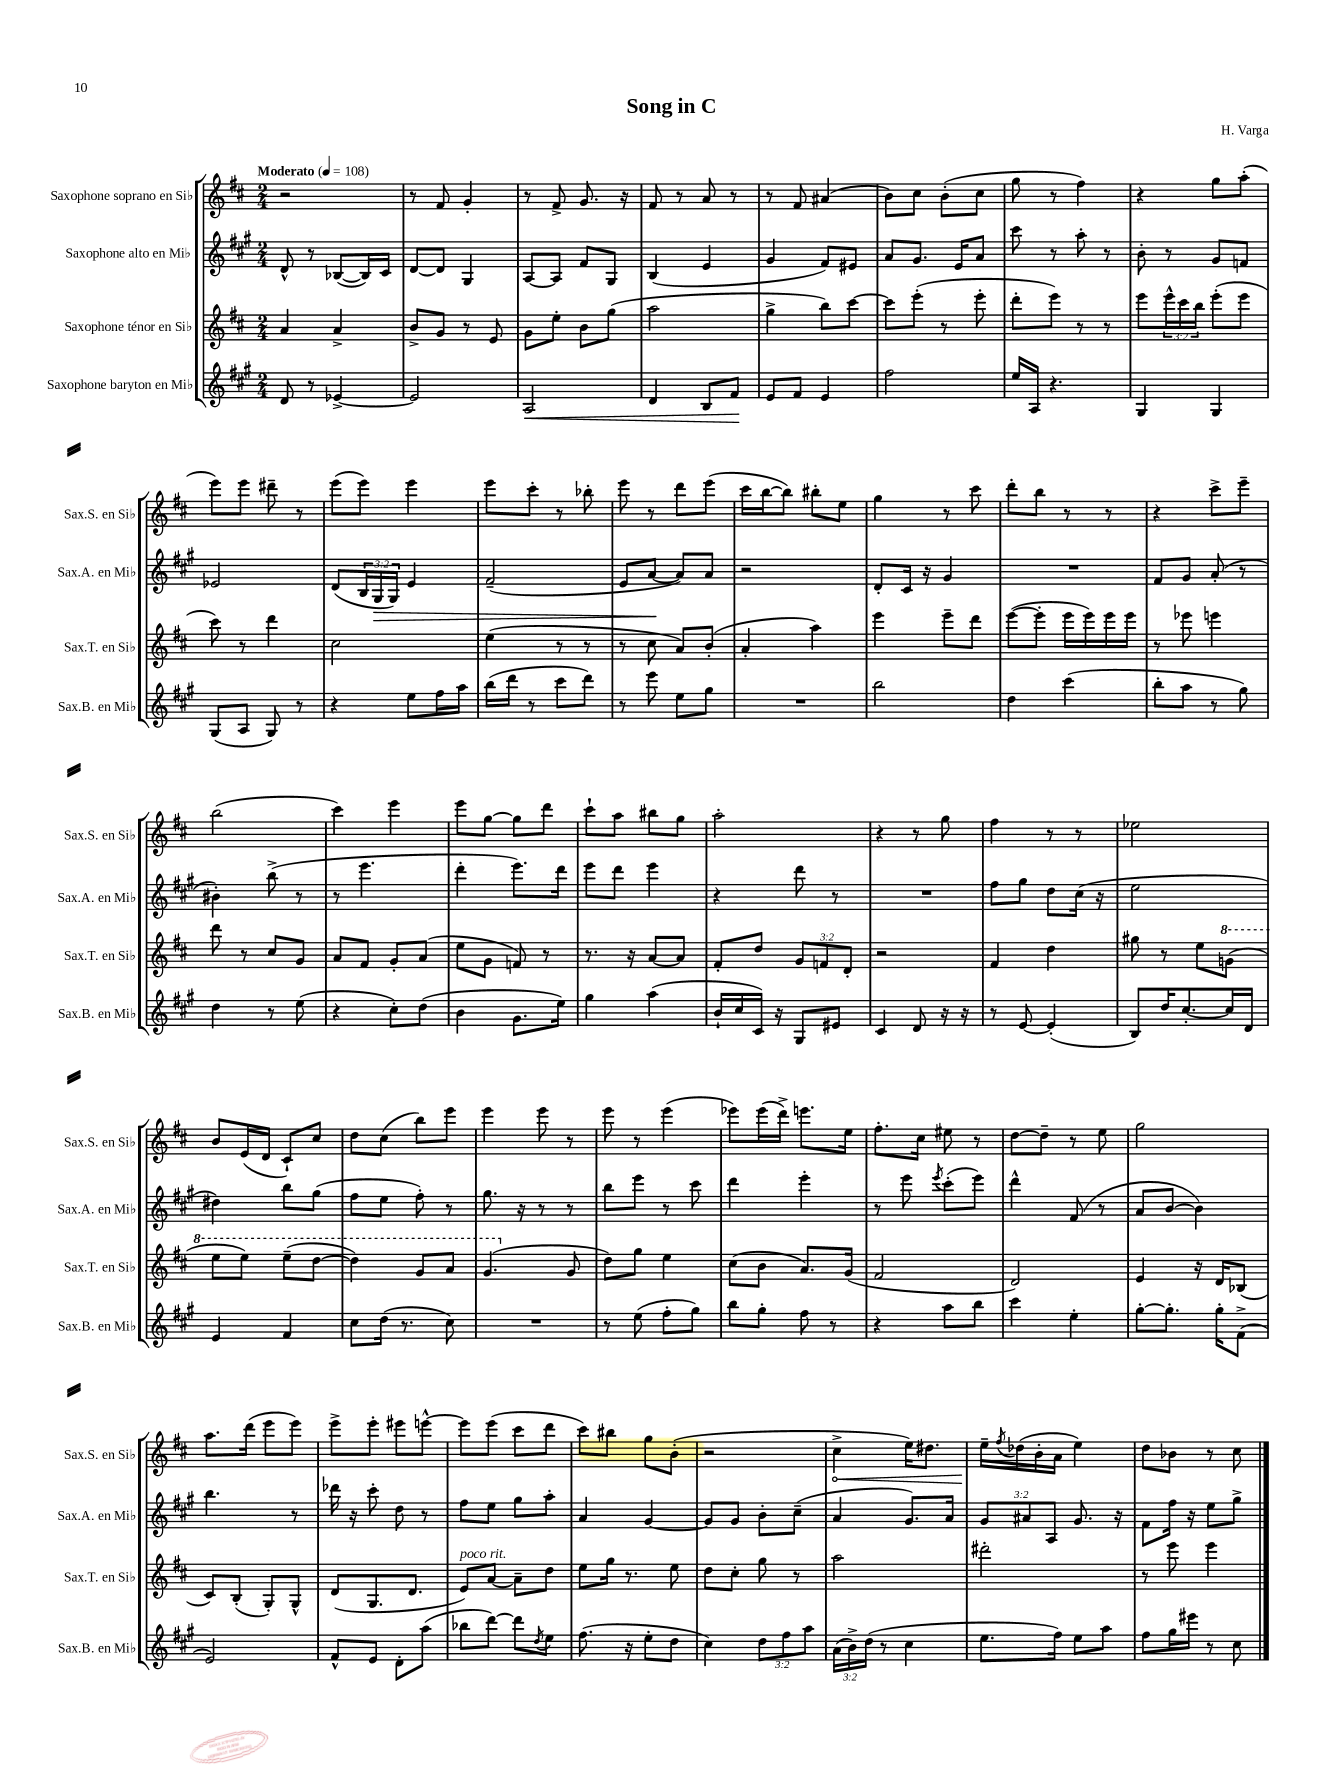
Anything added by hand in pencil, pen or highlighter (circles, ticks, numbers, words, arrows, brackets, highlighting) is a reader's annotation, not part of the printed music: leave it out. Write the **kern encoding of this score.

**kern	**kern	**kern	**kern
*staff4	*staff3	*staff2	*staff1
*clefG2	*clefG2	*clefG2	*clefG2
*k[f#c#g#]	*k[f#c#]	*k[f#c#g#]	*k[f#c#]
*M2/4	*M2/4	*M2/4	*M2/4
*MM108	*MM108	*MM108	*MM108
8d/	4a/	8d^^/	2r
8r	.	8r	.
[4e-^/	4a^/	([8B-/L	.
.	.	16B-/]L)	.
.	.	16c#/JJ	.
=	=	=	=
2e-/]	8b^/L	[8d/L	8r
.	8g/J	8d/]J	8f#/
.	8r	4G#/	4g'/
.	8e/	.	.
=	=	=	=
2A/	8g\L	[8A/L	8r
.	8ee'\J	8A/]J	8f#^/
.	8b\L	8f#/L	8.g/
.	(8gg\J	8G#/J	.
.	.	.	16r
=	=	=	=
4d/	2aa\	(4B/	8f#/
.	.	.	8r
8B/L	.	4e/	8a/
8f#/J	.	.	8r
=	=	=	=
8e/L	4gg^\	4g#/	8r
8f#/J	.	.	8f#/
4e/	8bb\L)	8f#/L)	(4a#/
.	[8ccc#\J	8e#/J	.
=	=	=	=
2ff#\	8ccc#\]L	8a/L	8b\L)
.	(8eee'\J	8.g#/J	8cc#\J
.	8r	.	(8b'\L
.	.	16e/LK	.
.	8eee'\	8a/J	8cc#\J
=	=	=	=
16ee/LL	8ddd'\L	8ccc#\	8gg\
16A/JJ	.	.	.
4.r	8eee\J)	8r	8r
.	8r	8aa'\	4ff#\)
.	8r	8r	.
=	=	=	=
4G#/	8eee\L	8b'\	4r
.	24eee^^\L	8r	.
.	24ccc#\	.	.
.	24bb\JJ	.	.
4G#/	(8eee'\L	8g#/L	8gg\L
.	8eee\J	8f/J	(8aa'\J
=	=	=	=
(8G#/L	8ccc#\)	2e-/	8eee\L)
8A/J	8r	.	8eee\J
8G#/)	4ddd\	.	8ddd#~\
8r	.	.	8r
=	=	=	=
4r	2cc#\	(8d/L	(8eee\L
.	.	24B/L	8eee\J)
.	.	24G#/	.
.	.	24G#/JJ)	.
8ee\L	.	4e/	4eee\
16ff#\L	.	.	.
16aa\JJ	.	.	.
=	=	=	=
(16bb\LL	(4ee\	(2f#~/	8eee\L
16ddd\JJ	.	.	.
8r	.	.	8ccc#'\J
8ccc#\L	8r	.	8r
8ddd\J)	8r	.	8bb-'\
=	=	=	=
8r	8r	8e/L	8eee\
8eee\	8cc#\	[8a/J	8r
8ee\L	8a/L)	8a/]L)	8ddd\L
8gg#\J	(8b'/J	8a/J	(8eee\J
=	=	=	=
2r	4a'/	2r	16ccc#\LL
.	.	.	[16bb\J
.	.	.	8bb\]J)
.	4aa\)	.	8bb#'\L
.	.	.	8ee\J
=	=	=	=
2bb\	4eee\	8d'/L	4gg\
.	.	16c#/Jk	.
.	.	16r	.
.	8eee~\L	4g#/	8r
.	8ddd\J	.	8ccc#\
=	=	=	=
4dd\	([8eee\L	2r	8ddd'\L
.	8eee'\]J	.	8bb\J
(4ccc#\	16eee\LL	.	8r
.	16eee\)	.	.
.	16eee\	.	8r
.	16eee\JJ	.	.
=	=	=	=
8bb'\L	8r	8f#/L	4r
8aa\J	8eee-\	8g#/J	.
8r	4eee\	(8a'/	8ccc#^\L
8gg#\)	.	8r	8eee~\J
=	=	=	=
4dd\	8ddd\	4b#'\)	(2bb\
.	8r	.	.
8r	8cc#/L	(8bb^\	.
(8ee\	8g/J	8r	.
=	=	=	=
4r	8a/L	8r	4ccc#\)
.	8f#/J	4.eee\	.
8cc#'\L)	8g'/L	.	4eee\
(8dd\J	(8a/J	.	.
=	=	=	=
4b\	8ee\L	4ddd'\	8eee\L
.	8g\J	.	[8gg\J
8.g#\L	8f/)	8.eee\L)	8gg\]L
.	8r	.	8ddd\J
16ee\Jk)	.	16ddd\Jk	.
=	=	=	=
4gg#\	8.r	8eee\L	8ccc#`\L
.	.	8ddd\J	8aa\J
.	16r	.	.
(4aa\	[8a/L	4eee\	8bb#\L
.	8a/]J	.	8gg\J
=	=	=	=
16b`/LL	8f#'/L	4r	2aa'\
16cc#/	.	.	.
16c#/JJ)	8dd/J	.	.
16r	.	.	.
8G#/L	12g/L	8ddd\	.
.	12f/	.	.
8e#/J	.	8r	.
.	12d'/J	.	.
=	=	=	=
4c#/	2r	2r	4r
8d/	.	.	8r
16r	.	.	8gg\
16r	.	.	.
=	=	=	=
8r	4f#/	8ff#\L	4ff#\
[8e/	.	8gg#\J	.
(4e'/]	4dd\	8dd\L	8r
.	.	(16cc#\Jk	8r
.	.	16r	.
=	=	=	=
8B/L)	8gg#\	2ee\	2ee-\
16dd/K	8r	.	.
[8.cc#'/	.	.	.
.	8ee\L	.	.
16cc#/]L	(8gg\J	.	.
16d/JJ	.	.	.
=	=	=	=
4e/	8eee\L	4dd#\)	8b/L
.	8eee\J)	.	(16e/L
.	.	.	16d/JJ
4f#/	(8eee~\L	8bb\L	8c#`/L)
.	[8ddd\J	(8gg#\J	8cc#/J
=	=	=	=
8cc#\L	4ddd\])	8ff#\L	8dd\L
(16dd\Jk	.	8ee\J	(8cc#\J
8.r	.	.	.
.	8gg/L	8ff#'\)	8bb\L)
8cc#\)	8aa/J	8r	8eee\J
=	=	=	=
2r	(4.gg/	8.gg#\	4eee\
.	.	16r	.
.	.	8r	8eee\
.	8g/	8r	8r
=	=	=	=
8r	8dd\L)	8bb\L	8eee\
(8ee\	8gg\J	8eee\J	8r
8ff#'\L	4ee\	8r	(4eee\
8gg#\J)	.	8ccc#\	.
=	=	=	=
8bb\L	(8cc#\L	4ddd\	8eee-\L)
8gg#'\J	8b\J	.	(16eee-\L
.	.	.	16ddd^\JJ)
8ff#\	8.a/L)	4eee'\	8.eee\L
8r	.	.	.
.	(16g/Jk	.	16ee\Jk
=	=	=	=
4r	2f#/	8r	8.ff#'\L
.	.	8eee\	.
.	.	.	16cc#\Jk
.	.	8qeee/	.
8aa\L	.	(8ccc#'\L	8ee#\
8bb\J	.	8eee\J)	8r
=	=	=	=
4ccc#\	2d/)	4ddd^^\	[8dd\L
.	.	.	8dd~\]J
4ee'\	.	(8f#/	8r
.	.	8r	8ee\
=	=	=	=
[8gg#'\L	4e/	8a/L	2gg\
8.gg#'\]J	.	[8b/J	.
.	16r	4b\])	.
16gg#'\LK	16d/LK	.	.
(8f#^\J	(8B-/J	.	.
=	=	=	=
2e/)	8c#/L)	4.bb\	8.aa\L
.	(8B'/J	.	.
.	.	.	(16ddd\Jk
.	8G'/L)	.	8eee\L
.	8G^^/J	8r	8eee\J)
=	=	=	=
8f#^^/L	(8d/L	16ddd-\	8eee^\L
.	.	16r	.
8e/J	8.G/	8ccc#'\	8eee'\J
8d'\L	.	8dd\	8eee#\L
.	8.d/J	.	.
(8aa\J	.	8r	[8eee^^\J
=	=	=	=
8bb-\L	8e/L)	8ff#\L	8eee\]L
[8ddd\J)	[8a/J	8ee\J	(8eee\J
8ddd\]L	8a~\]L	8gg#\L	8ccc#\L
8qdd/	.	.	.
8ee\J	8dd\J	8aa'\J	8ddd\J
=	=	=	=
(8.ff#\	8ee\L	4a/	8ccc#\L)
.	16gg\Jk	.	8bb#\J
16r	8.r	.	.
8ee'\L	.	[4g#/	8gg\L
8dd\J	8ee\	.	(8b'\J
=	=	=	=
4cc#\)	8dd\L	8g#/]L	2r
.	8cc#'\J	8g#/J	.
12dd\L	8gg\	8b'\L	.
12ff#\	.	.	.
.	8r	(8cc#~\J	.
12aa\J	.	.	.
=	=	=	=
(24a\LL	2aa\	4a/	4cc#^\
24b^\)	.	.	.
(24dd\JJ	.	.	.
8r	.	.	.
4cc#\	.	8.g#/L)	16ee\LK)
.	.	.	8.dd#\J
.	.	16a/Jk	.
=	=	=	=
8.ee\L	2ddd#'\	12g#/L	16ee~\LL
.	.	.	8qff#/
.	.	.	(16dd-\
.	.	12a#/	.
.	.	.	16b'\
.	.	12A/J	.
16ff#\Jk)	.	.	16a\JJ
8ee\L	.	8.g#/	4ee\)
8aa\J	.	.	.
.	.	16r	.
=	=	=	=
8ff#\L	8r	8f#\L	8dd\L
16gg#\L	8eee\	16ff#\Jk	8b-\J
16eee#\JJ	.	16r	.
8r	4eee\	8ee\L	8r
8cc#\	.	8gg#^\J	8cc#\
==	==	==	==
*-	*-	*-	*-
